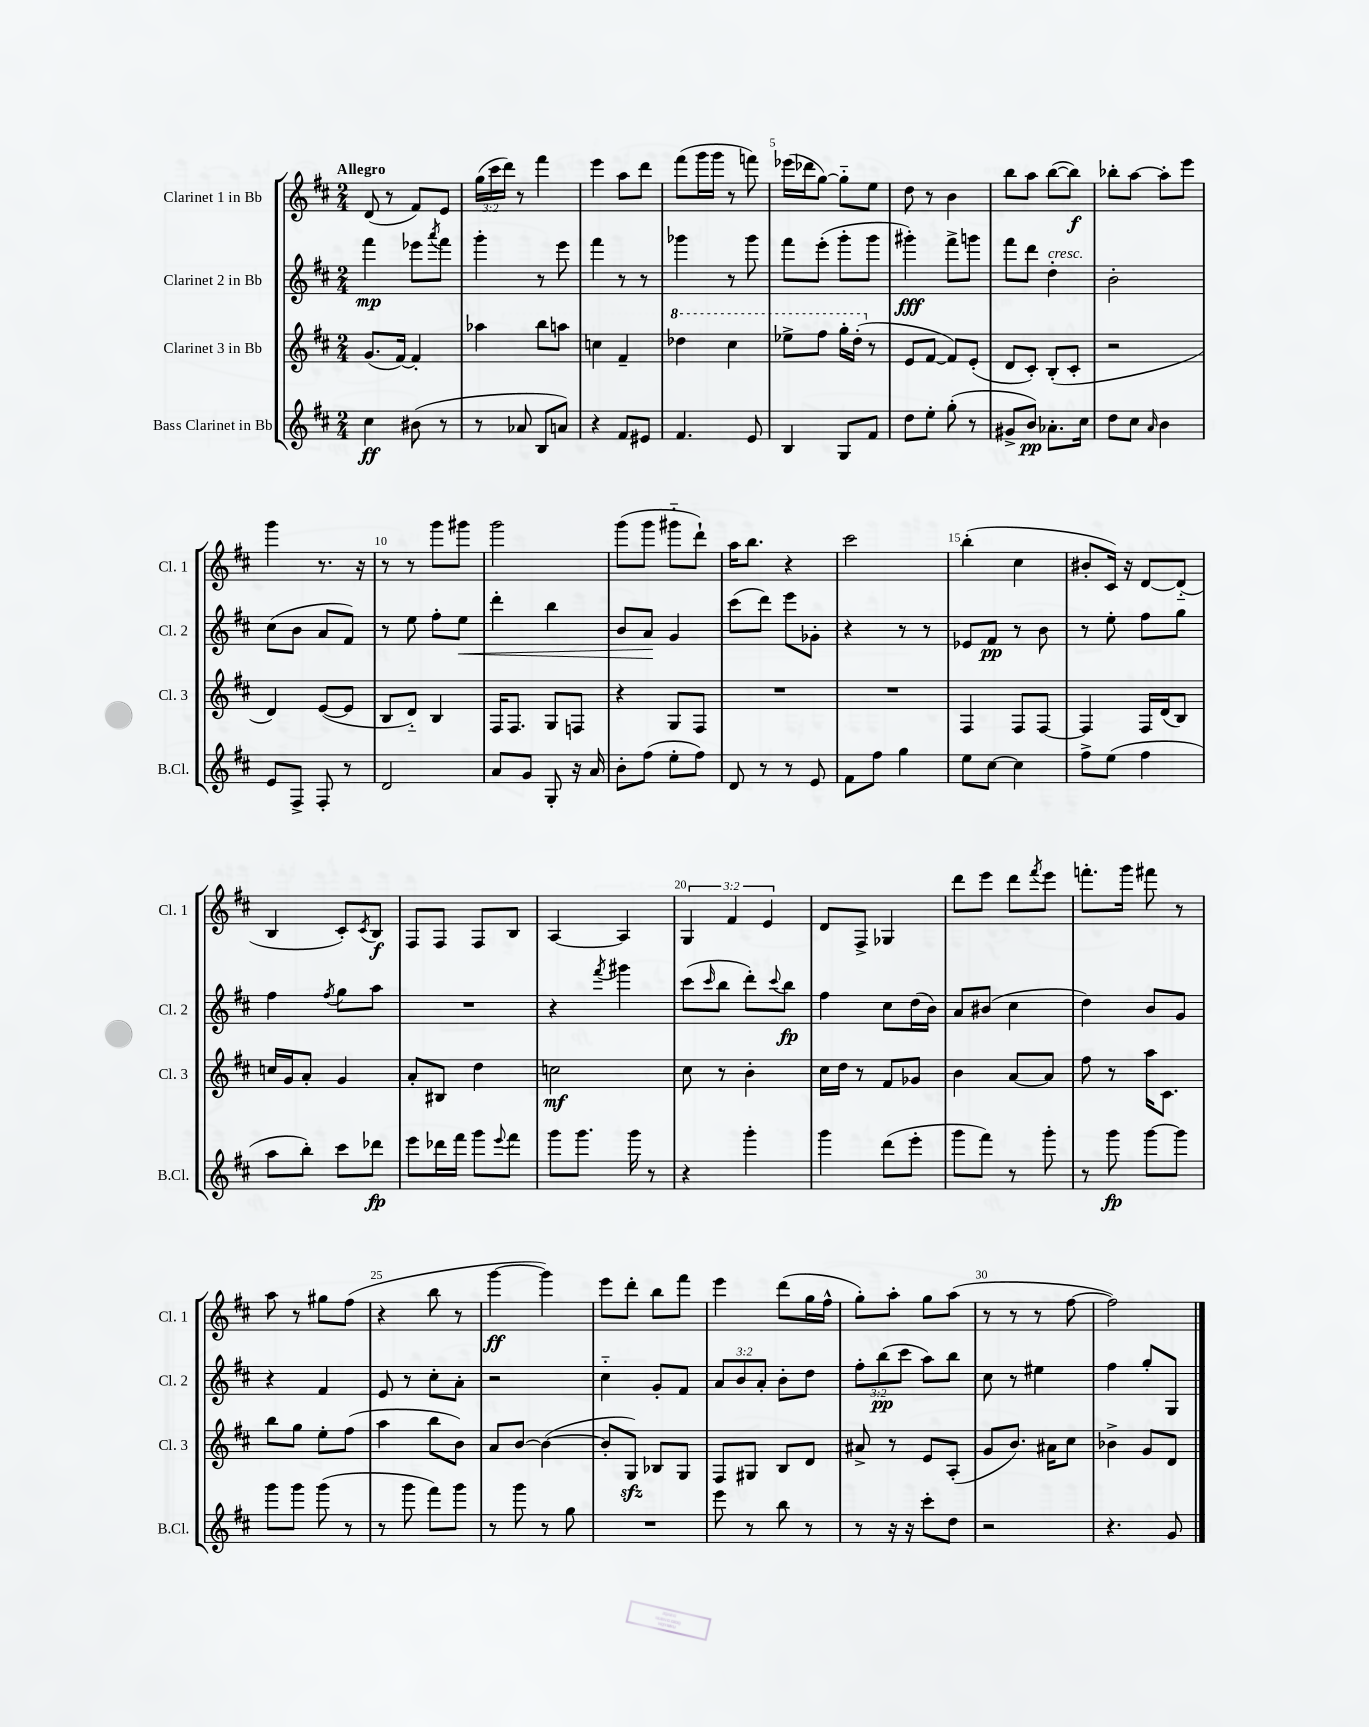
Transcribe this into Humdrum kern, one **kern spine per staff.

**kern	**dynam	**kern	**dynam	**kern	**dynam	**kern	**dynam
*part4	*part4	*part3	*part3	*part2	*part2	*part1	*part1
*staff4	*staff4	*staff3	*staff3	*staff2	*staff2	*staff1	*staff1
*I"Bass Clarinet in Bb	*	*I"Clarinet 3 in Bb	*	*I"Clarinet 2 in Bb	*	*I"Clarinet 1 in Bb	*
*I'B.Cl.	*	*I'Cl. 3	*	*I'Cl. 2	*	*I'Cl. 1	*
*clefG2	*	*clefG2	*	*clefG2	*	*clefG2	*
*k[f#c#]	*	*k[f#c#]	*	*k[f#c#]	*	*k[f#c#]	*
*M2/4	*	*M2/4	*	*M2/4	*	*M2/4	*
=1	=1	=1	=1	=1	=1	=1	=1
!	!	!	!	!	!	!LO:TX:a:B:t=Allegro	!
4cc#\	ff	(8.g/L	.	4fff#\	mp	(8d/	.
.	.	.	.	.	.	8r	.
.	.	[16f#/Jk)	.	.	.	.	.
(8b#X\	.	4f#'/]	.	8eee-X\L	.	8f#/L)	.
.	.	.	.	8qaaa/	.	.	.
8r	.	.	.	8fff#\J	.	8e/J	.
=2	=2	=2	=2	=2	=2	=2	=2
8r	.	4aa-X\	.	4ggg'\	.	(24gg\LL	.
.	.	.	.	.	.	24ccc#\	.
.	.	.	.	.	.	24ddd\JJ)	.
8a-X/	.	.	.	.	.	8r	.
8B/L	.	8bb\L	.	8r	.	4fff#\	.
8an/J)	.	8aan\J	.	8eee\	.	.	.
=3	=3	=3	=3	=3	=3	=3	=3
4r	.	4ccn\	.	4fff#\	.	4eee\	.
8f#/L	.	4f#~/	.	8r	.	8aa\L	.
8e#X/J	.	.	.	8r	.	8ddd\J	.
=4	=4	=4	=4	=4	=4	=4	=4
*	*	*8va	*	*	*	*	*
4.f#/	.	4ddd-X\	.	4ggg-X\	.	(8fff#\L	.
.	.	.	.	.	.	16ggg\L	.
.	.	.	.	.	.	16ggg\JJ	.
.	.	4ccc#\	.	8r	.	8r	.
8e/	.	.	.	8ggg-\	.	8fffn\)	.
=5	=5	=5	=5	=5	=5	=5	=5
4B/	.	8eee-X^\L	.	8fff#\L	.	(16eee-X\LL	.
.	.	.	.	.	.	16ddd-X\J	.
.	.	8fff#\J	.	(8eee'\J	.	[8gg\J)	.
8G/L	.	16ggg'\LL	.	8ggg'\L	.	8gg\L]	.
.	.	(16ddd'\JJ	.	.	.	.	.
*	*	*X8va	*	*	*	*	*
8f#/J	.	8r	.	8ggg\J	.	8ee\J	.
=6	=6	=6	=6	=6	=6	=6	=6
8dd\L	.	8e/L	.	4ggg#X'\)	fff	8dd\	.
8ee'\J	.	[8f#/J	.	.	.	8r	.
(8gg'\	.	8f#/L])	.	8fff#^\L	.	4b\	.
8r	.	(8e'/J	.	8gggn\J	.	.	.
=7	=7	=7	=7	=7	=7	=7	=7
8g#X^/L	.	8d/L	.	8fff#\L	.	8bb\L	.
8b/J)	pp	8c#'/J)	.	8ddd\J	.	8aa\J	.
!	!	!	!	!LO:TX:a:i:t=cresc.	!	!	!
8.a-X'\L	.	(8B'/L	.	4dd'\	.	([8bb\L	.
.	.	8c#'/J	.	.	.	8bb\J])	f
16cc#\Jk	.	.	.	.	.	.	.
=8	=8	=8	=8	=8	=8	=8	=8
8dd\L	.	2r	.	2b'\	.	8bb-X'\L	.
8cc#\J	.	.	.	.	.	[8aa\J	.
16qqa/	.	.	.	.	.	.	.
4b\	.	.	.	.	.	8aa'\L]	.
.	.	.	.	.	.	8eee\J	.
!!LO:LB:g=z
=9	=9	=9	=9	=9	=9	=9	=9
8e/L	.	4d/)	.	(8cc#\L	.	4ggg\	.
8F#^/J	.	.	.	8b\J	.	.	.
8F#'/	.	([8e/L	.	8a/L	.	8.r	.
8r	.	8e/J]	.	8f#/J)	.	.	.
.	.	.	.	.	.	16r	.
=10	=10	=10	=10	=10	=10	=10	=10
2d/	.	8B/L	.	8r	.	8r	.
.	.	8d/J)	.	8ee\	.	8r	.
.	.	4B/	.	8ff#'\L	.	8ggg\L	.
!	!	!	!	!	!LO:HP:b	!	!
.	.	.	.	8ee\J	<	8ggg#X\J	.
=11	=11	=11	=11	=11	=11	=11	=11
8a/L	.	16F#/KL	.	4ddd'\	.	2ggg\	.
.	.	8.F#/J	.	.	.	.	.
8g/J	.	.	.	.	.	.	.
8G'/	.	8G/L	.	4bb\	.	.	.
16r	.	8Fn/J	.	.	.	.	.
16a/	.	.	.	.	.	.	.
=12	=12	=12	=12	=12	=12	=12	=12
8b'\L	.	4r	.	8b/L	.	(8ggg\L	.
(8ff#\J	.	.	.	8a/J	.	8ggg\J	.
8ee'\L	.	8G/L	.	4g/	[	8ggg#X\L	.
8ff#\J)	.	8F#/J	.	.	.	8ddd`\J)	.
=13	=13	=13	=13	=13	=13	=13	=13
8d/	.	2r	.	(8ccc#\L	.	16aa\KL	.
.	.	.	.	.	.	8.bb\J	.
8r	.	.	.	8ddd\J)	.	.	.
8r	.	.	.	8eee\L	.	4r	.
8e/	.	.	.	8g-X'\J	.	.	.
=14	=14	=14	=14	=14	=14	=14	=14
8f#\L	.	2r	.	4r	.	2ccc#\	.
8ff#\J	.	.	.	.	.	.	.
4gg\	.	.	.	8r	.	.	.
.	.	.	.	8r	.	.	.
=15	=15	=15	=15	=15	=15	=15	=15
8ee\L	.	4F#/	.	8e-X/L	.	(4bb'\	.
[8cc#\J	.	.	.	8f#/J	pp	.	.
4cc#\]	.	8F#/L	.	8r	.	4cc#\	.
.	.	[8F#/J	.	8b\	.	.	.
=16	=16	=16	=16	=16	=16	=16	=16
8ff#^\L	.	4F#/]	.	8r	.	8b#X'/L	.
(8ee\J	.	.	.	8ee'\	.	16c#/Jk)	.
.	.	.	.	.	.	16r	.
4ff#\	.	16F#/LL	.	8ff#\L	.	[8d/L	.
.	.	(16d/J	.	.	.	.	.
.	.	8B/J)	.	8gg\J	.	(8d/J]	.
!!LO:LB:g=z
=17	=17	=17	=17	=17	=17	=17	=17
8aa\L	.	16ccn/LL	.	4ff#\	.	4B/	.
.	.	16g/J	.	.	.	.	.
8bb'\J)	.	8a'/J	.	.	.	.	.
.	.	.	.	8qff#/	.	.	.
8ccc#\L	.	4g/	.	8gg\L	.	8c#'/L)	.
.	.	.	.	.	.	8qc#/	.
8ddd-X\J	fp	.	.	8aa\J	.	8B/J	f
=18	=18	=18	=18	=18	=18	=18	=18
8eee\L	.	8a'/L	.	2r	.	8F#/L	.
16ddd-X\L	.	8B#X/J	.	.	.	8F#/J	.
16fff#\JJ	.	.	.	.	.	.	.
8ggg\L	.	4dd\	.	.	.	8F#/L	.
8qqeee/	.	.	.	.	.	.	.
8fff#\J	.	.	.	.	.	8B/J	.
=19	=19	=19	=19	=19	=19	=19	=19
8ggg\L	.	2ccn\	mf	4r	.	[4A/	.
8.ggg\J	.	.	.	.	.	.	.
.	.	.	.	8qfff#/	.	.	.
.	.	.	.	4ggg#X\	.	4A/]	.
16ggg\	.	.	.	.	.	.	.
8r	.	.	.	.	.	.	.
=20	=20	=20	=20	=20	=20	=20	=20
4r	.	8cc#\	.	(8ccc#\L	.	6G/	.
.	.	.	.	16qqccc#/	.	.	.
.	.	8r	.	8bb\J	.	.	.
.	.	.	.	.	.	6f#/	.
4ggg'\	.	4b'\	.	8ddd'\L)	.	.	.
.	.	.	.	.	.	6e/	.
.	.	.	.	8qqccc#/	.	.	.
.	.	.	.	8bb\J	fp	.	.
=21	=21	=21	=21	=21	=21	=21	=21
4ggg\	.	16cc#\LL	.	4ff#\	.	8d/L	.
.	.	16dd\JJ	.	.	.	.	.
.	.	8r	.	.	.	8F#^/J	.
(8ddd\L	.	8f#/L	.	8cc#\L	.	4G-X/	.
8eee'\J	.	8g-X/J	.	(16dd\L	.	.	.
.	.	.	.	16b\JJ)	.	.	.
=22	=22	=22	=22	=22	=22	=22	=22
8ggg\L	.	4b\	.	8a/L	.	8ddd\L	.
8fff#\J)	.	.	.	(8b#X/J	.	8eee\J	.
8r	.	[8a/L	.	4cc#\	.	8ddd\L	.
.	.	.	.	.	.	8qfff#/	.
8ggg'\	.	8a/J]	.	.	.	8eee\J	.
=23	=23	=23	=23	=23	=23	=23	=23
8r	.	8ff#\	.	4dd\)	.	8.fffn'\L	.
8ggg\	fp	8r	.	.	.	.	.
.	.	.	.	.	.	16ggg\Jk	.
[8ggg\L	.	16aa\KL	.	8b/L	.	8fff#X\	.
.	.	8.c#\J	.	.	.	.	.
8ggg\J]	.	.	.	8g/J	.	8r	.
!!LO:LB:g=z
=24	=24	=24	=24	=24	=24	=24	=24
8ggg\L	.	8bb\L	.	4r	.	8aa\	.
8ggg\J	.	8gg\J	.	.	.	8r	.
(8ggg\	.	8ee'\L	.	4f#/	.	8gg#X\L	.
8r	.	(8ff#\J	.	.	.	(8ff#\J	.
=25	=25	=25	=25	=25	=25	=25	=25
8r	.	4aa\	.	8e/	.	4r	.
8ggg\	.	.	.	8r	.	.	.
8fff#\L)	.	8bb\L	.	8cc#'\L	.	8bb\	.
8ggg\J	.	8b\J)	.	8a'\J	.	8r	.
=26	=26	=26	=26	=26	=26	=26	=26
8r	.	8a/L	.	2r	.	[4ggg\	ff
8ggg\	.	[8b/J	.	.	.	.	.
8r	.	(4b\_	.	.	.	4ggg\])	.
8gg\	.	.	.	.	.	.	.
=27	=27	=27	=27	=27	=27	=27	=27
2r	.	8b'/L]	.	4cc#\	.	8eee\L	.
.	.	8Gzz/J)	.	.	.	8ddd'\J	.
.	.	8B-X/L	.	8g'/L	.	8bb\L	.
.	.	8G/J	.	8f#/J	.	8fff#\J	.
=28	=28	=28	=28	=28	=28	=28	=28
8eee\	.	8F#/L	.	12a/L	.	4eee\	.
.	.	.	.	12b/	.	.	.
8r	.	8G#X/J	.	.	.	.	.
.	.	.	.	12a'/J	.	.	.
8bb\	.	8B/L	.	8b'\L	.	(8ddd\L	.
8r	.	8d/J	.	8dd\J	.	16gg\L	.
.	.	.	.	.	.	16ff#^^\JJ	.
=29	=29	=29	=29	=29	=29	=29	=29
8r	.	8a#X^/	.	12ff#'\L	.	8gg'\L)	.
.	.	.	.	(12bb\	pp	.	.
16r	.	8r	.	.	.	8aa'\J	.
.	.	.	.	12ccc#\J	.	.	.
16r	.	.	.	.	.	.	.
8ccc#'\L	.	8e/L	.	8aa\L)	.	8gg\L	.
8dd\J	.	(8A'/J	.	8bb\J	.	(8aa\J	.
=30	=30	=30	=30	=30	=30	=30	=30
2r	.	8g/L	.	8cc#\	.	8r	.
.	.	8.b/J)	.	8r	.	8r	.
.	.	.	.	4ee#X\	.	8r	.
.	.	16a#X\KL	.	.	.	.	.
.	.	8cc#\J	.	.	.	[8ff#\	.
=31	=31	=31	=31	=31	=31	=31	=31
4.r	.	4b-X^\	.	4ff#\	.	2ff#\])	.
.	.	8g/L	.	8gg'/L	.	.	.
8g/	.	8d/J	.	8G/J	.	.	.
==	==	==	==	==	==	==	==
*-	*-	*-	*-	*-	*-	*-	*-
